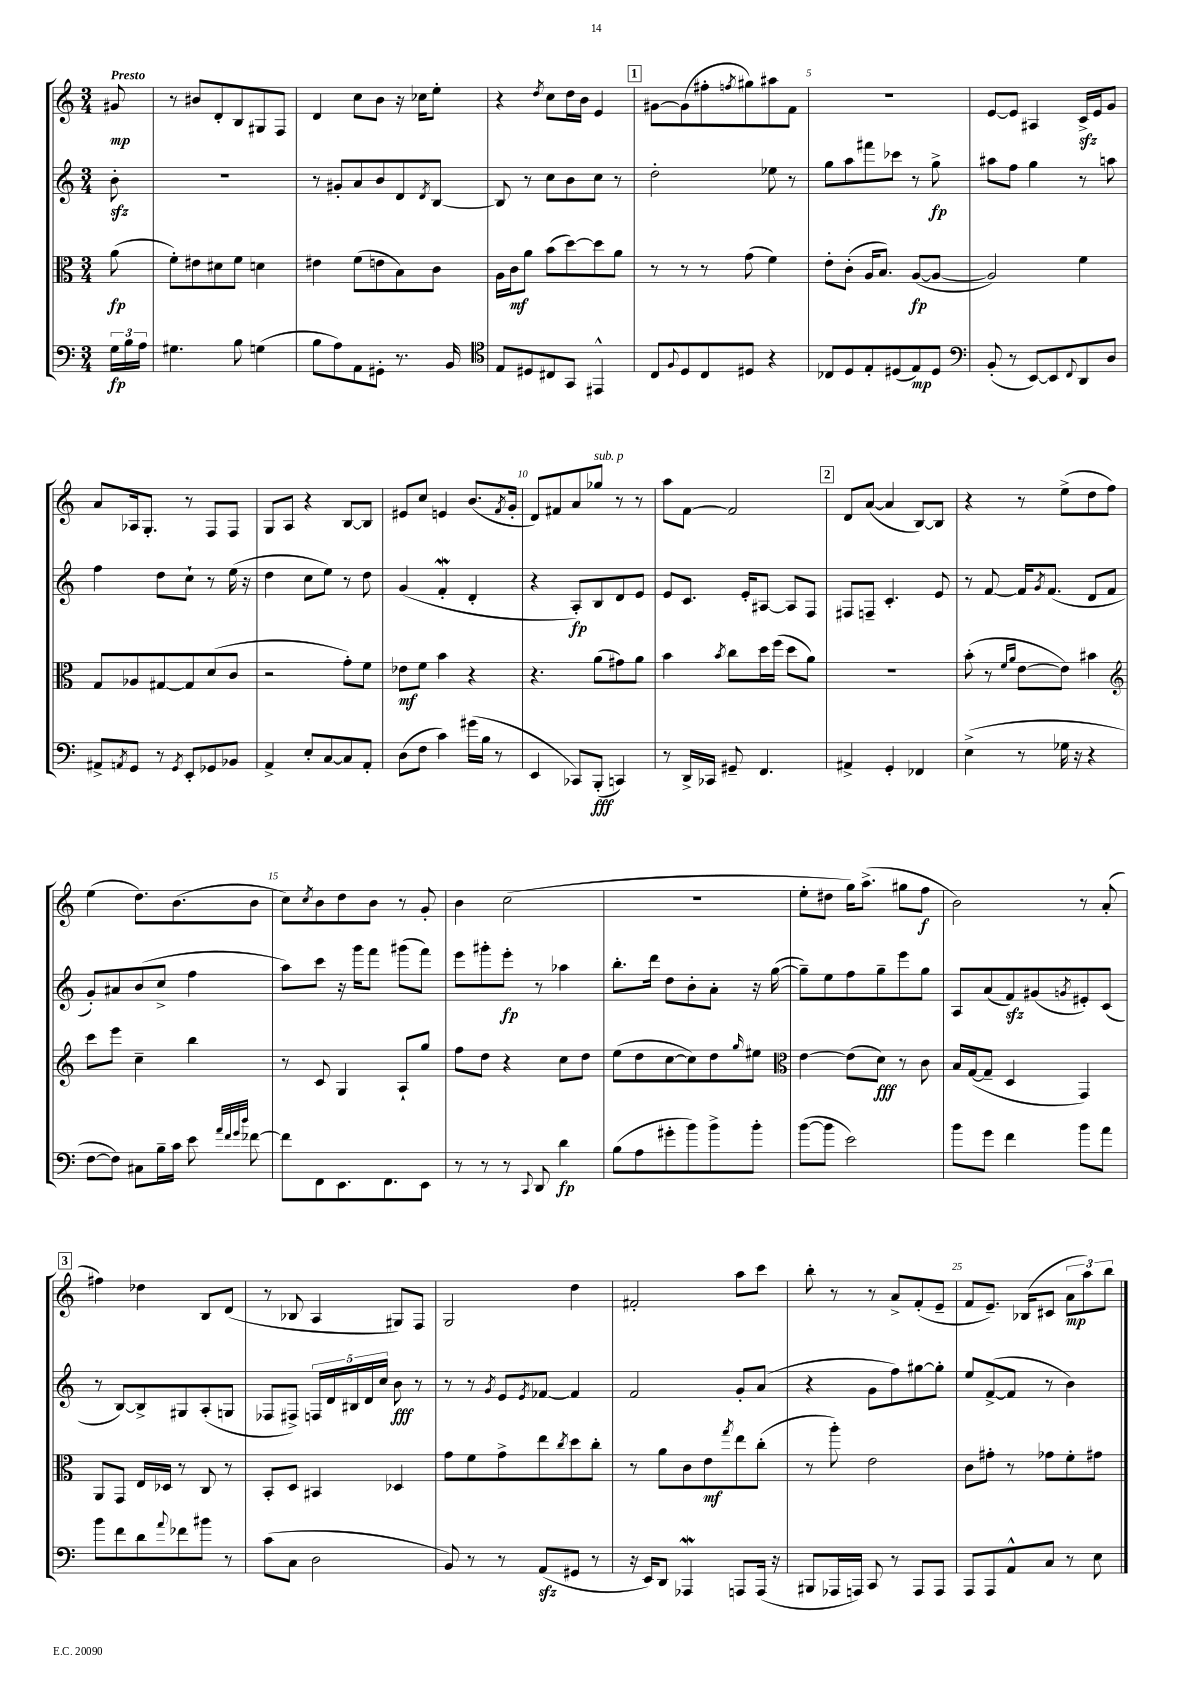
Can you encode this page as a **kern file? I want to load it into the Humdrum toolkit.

**kern	**kern	**kern	**kern
*staff4	*staff3	*staff2	*staff1
*clefF4	*clefC3	*clefG2	*clefG2
*k[]	*k[]	*k[]	*k[]
*M3/4	*M3/4	*M3/4	*M3/4
24G	(8a	8b'	8g#
24B	.	.	.
24A	.	.	.
=	=	=	=
4.G#	8f')	2.r	8r
.	8e#	.	8b#
.	8d#	.	8d'
8B	8f	.	8B
(4G	4d	.	8G#
.	.	.	8F
=	=	=	=
8B	4e#	8r	4d
8A)	.	8g#'	.
8AA	(8f	8a	8cc
8GG#'	8e	8b	8b
8.r	8B)	8d	16r
.	.	.	16cc-
.	.	8qd	.
.	8c	[8B	8ee'
16BB	.	.	.
=	=	=	=
*clefC4	*	*	*
8E	16A	8B]	4r
.	16c	.	.
8D#	8a	8r	.
.	.	.	8qdd
8C#	(8b	8cc	8cc
8GG	[8dd)	8b	16dd
.	.	.	16b
4EE#^^	8dd]	8cc	4e
.	8a	8r	.
=	=	=	=
8C	8r	2dd'	[8g#
8qqF	.	.	.
8D	8r	.	(8g#]
8C	8r	.	8ff#'
.	.	.	8qff
8D#	(8g	.	8gg#)
4r	4f)	8ee-	8aa#
.	.	8r	8f
=	=	=	=
8C-	8e'	8gg	2.r
8D	(8c'	8aa	.
8E'	16A	8fff#	.
.	8.B)	.	.
(8D#	.	8ccc-	.
8E)	([8A	8r	.
8D#	8A_	8gg^	.
=	=	=	=
*clefF4	*	*	*
(8BB'	2A])	8aa#	[8e
8r	.	8ff	8e]
[8EE)	.	4gg	4A#
8EE]	.	.	.
8qqFF	.	.	.
8DD	4f	8r	16c^
.	.	.	16e
8D	.	8aa	8g
=	=	=	=
8AA#^	8G	4ff	8a
8qAA	.	.	.
8GG	8A-	.	16A-
.	.	.	8.G'
8r	[8G#	8dd	.
8qGG	.	.	.
8EE'	8G#]	8cc`	8r
8GG-	(8d	8r	8F
8BB-	8c	(16ee	8F
.	.	16r	.
=	=	=	=
4AA^	2r	4dd	8G
.	.	.	8A
8E'	.	8cc	4r
[8C	.	8ee)	.
8C]	8g')	8r	[8B
8AA'	8f	8dd	8B]
=	=	=	=
(8D	8e-	(4g	8e#
8F	8f	.	8cc
4c)	4b	4f'	4e
(16g#	4r	4d'	(8.b
16B	.	.	.
8r	.	.	.
.	.	.	8qf
.	.	.	16g'
=	=	=	=
4EE	4.r	4r	8d)
.	.	.	8f#
8CC-)	.	8A')	8a
(8BBB'	(8a	8B	8gg-
4CC)	8g#)	8d	8r
.	8a	8e	8r
=	=	=	=
8r	4b	8e	8aa
16DD^	.	8.c	[8f
16CC-	.	.	.
.	8qb	.	.
8GG#~	8cc	.	2f]
.	.	16e'	.
4.FF	16dd	[8A#	.
.	(16ff	.	.
.	8dd	8A#]	.
.	8a)	8F	.
=	=	=	=
4AA#^	2.r	8F#	8d
.	.	8F~	([8a
4GG'	.	4.c'	4a]
4FF-	.	.	[8B)
.	.	8e	8B]
=	=	=	=
(4E^	(8b'	8r	4r
.	8r	[8f	.
.	16qqf	.	.
.	16qqa	.	.
8r	[8e	16f]	8r
.	.	8qg	.
.	.	(8.f	.
16G-	8e])	.	(8ee^
16r	.	.	.
4r	4b#	8d	8dd
.	.	8f	8ff)
=	=	=	=
*	*clefG2	*	*
[8F	8ccc	8g')	(4ee
8F])	8eee	8a#	.
8C#	4cc~	(8b	8.dd)
16B~	.	8cc^	.
16c	.	.	(8.b
8e	4bb	4ff	.
32qqa	.	.	.
32qqf	.	.	.
32qqg	.	.	.
32qqdd	.	.	.
[8f-	.	.	8b
=	=	=	=
8f-]	8r	8aa)	8cc)
.	.	.	8qcc
8FF	8c	8ccc	8b
8.EE	4G	16r	8dd
.	.	16ggg	.
.	.	8fff	8b
8.FF	.	.	.
.	8A`	(8ggg#	8r
8EE	8gg	8fff)	8g'
=	=	=	=
8r	8ff	8eee	4b
8r	8dd	8ggg#'	.
8r	4r	8eee'	(2cc
8qqCC	.	.	.
8DD	.	8r	.
4d	8cc	4aa-	.
.	8dd	.	.
=	=	=	=
(8B	(8ee	8.bb'	2.r
8A	8dd	.	.
.	.	16ddd	.
8g#'	[8cc	8dd	.
8b)	8cc])	8b'	.
8b^	8dd	8a'	.
.	16qqgg	.	.
8b'	8ee#	16r	.
.	.	([16gg	.
=	=	=	=
*	*clefC3	*	*
([8b	[4e	8gg~])	8ee'
8b]	.	8ee	8dd#
2e)	(8e]	8ff	16gg)
.	.	.	(8.aa^
.	8d)	8gg~	.
.	8r	8eee	8gg#
.	8c	8gg	8ff
=	=	=	=
8b	16B	8A	2b)
.	([16G	.	.
8g	8G~]	(8a	.
4f	4D	8f)	.
.	.	(8g#	.
.	.	8qg	.
8b	4GG)	8e#')	8r
8a	.	(8c	(8a'
=	=	=	=
8b	8AA	8r	4ff#)
8f	8GG	[8B)	.
8d	16E	8B^]	4dd-
.	16D-	.	.
8qqa	.	.	.
8f-	8r	8G#	.
8b#	8C	(8A'	8B
8r	8r	8G	(8d
=	=	=	=
(8c	8BB'	8F-	8r
8C	8D	8F#^)	8B-
2D	4BB#	20F	4A
.	.	20d	.
.	.	20B#	.
.	.	20d	.
.	.	20cc	.
.	4D-	8b	8G#)
.	.	8r	8F
=	=	=	=
8BB)	8g	8r	2G
8r	8f	8r	.
.	.	8qg	.
8r	8g^	8e	.
.	.	8qe	.
(8AA	8ee	[8f-	.
.	8qcc	.	.
8GG#	8dd	4f-]	4dd
8r	8cc'	.	.
=	=	=	=
16r	8r	2f	2f#'
16EE)	.	.	.
8DD	8a	.	.
4AAA-	8c	.	.
.	8e	.	.
.	8qgg	.	.
8AAA	8ee	8g'	8aa
(16AAA	(8cc'	(8a	8ccc
16r	.	.	.
=	=	=	=
8BBB#	8r	4r	8bb'
16AAA-	8aa')	.	8r
16AAA)	.	.	.
8CC	2e	8g	8r
8r	.	8ff)	8a^
8AAA	.	[8gg#	(8f'
8AAA	.	8gg#']	8e~
=	=	=	=
8AAA	8c	8ee	8f
8AAA	8g#'	([8f^	8.e~)
8AA^^	8r	8f]	.
.	.	.	(16B-
8C	8g-	8r	8c#
8r	8f'	4b)	12a
.	.	.	12aa)
8E	8g#	.	.
.	.	.	12bb
==	==	==	==
*-	*-	*-	*-
